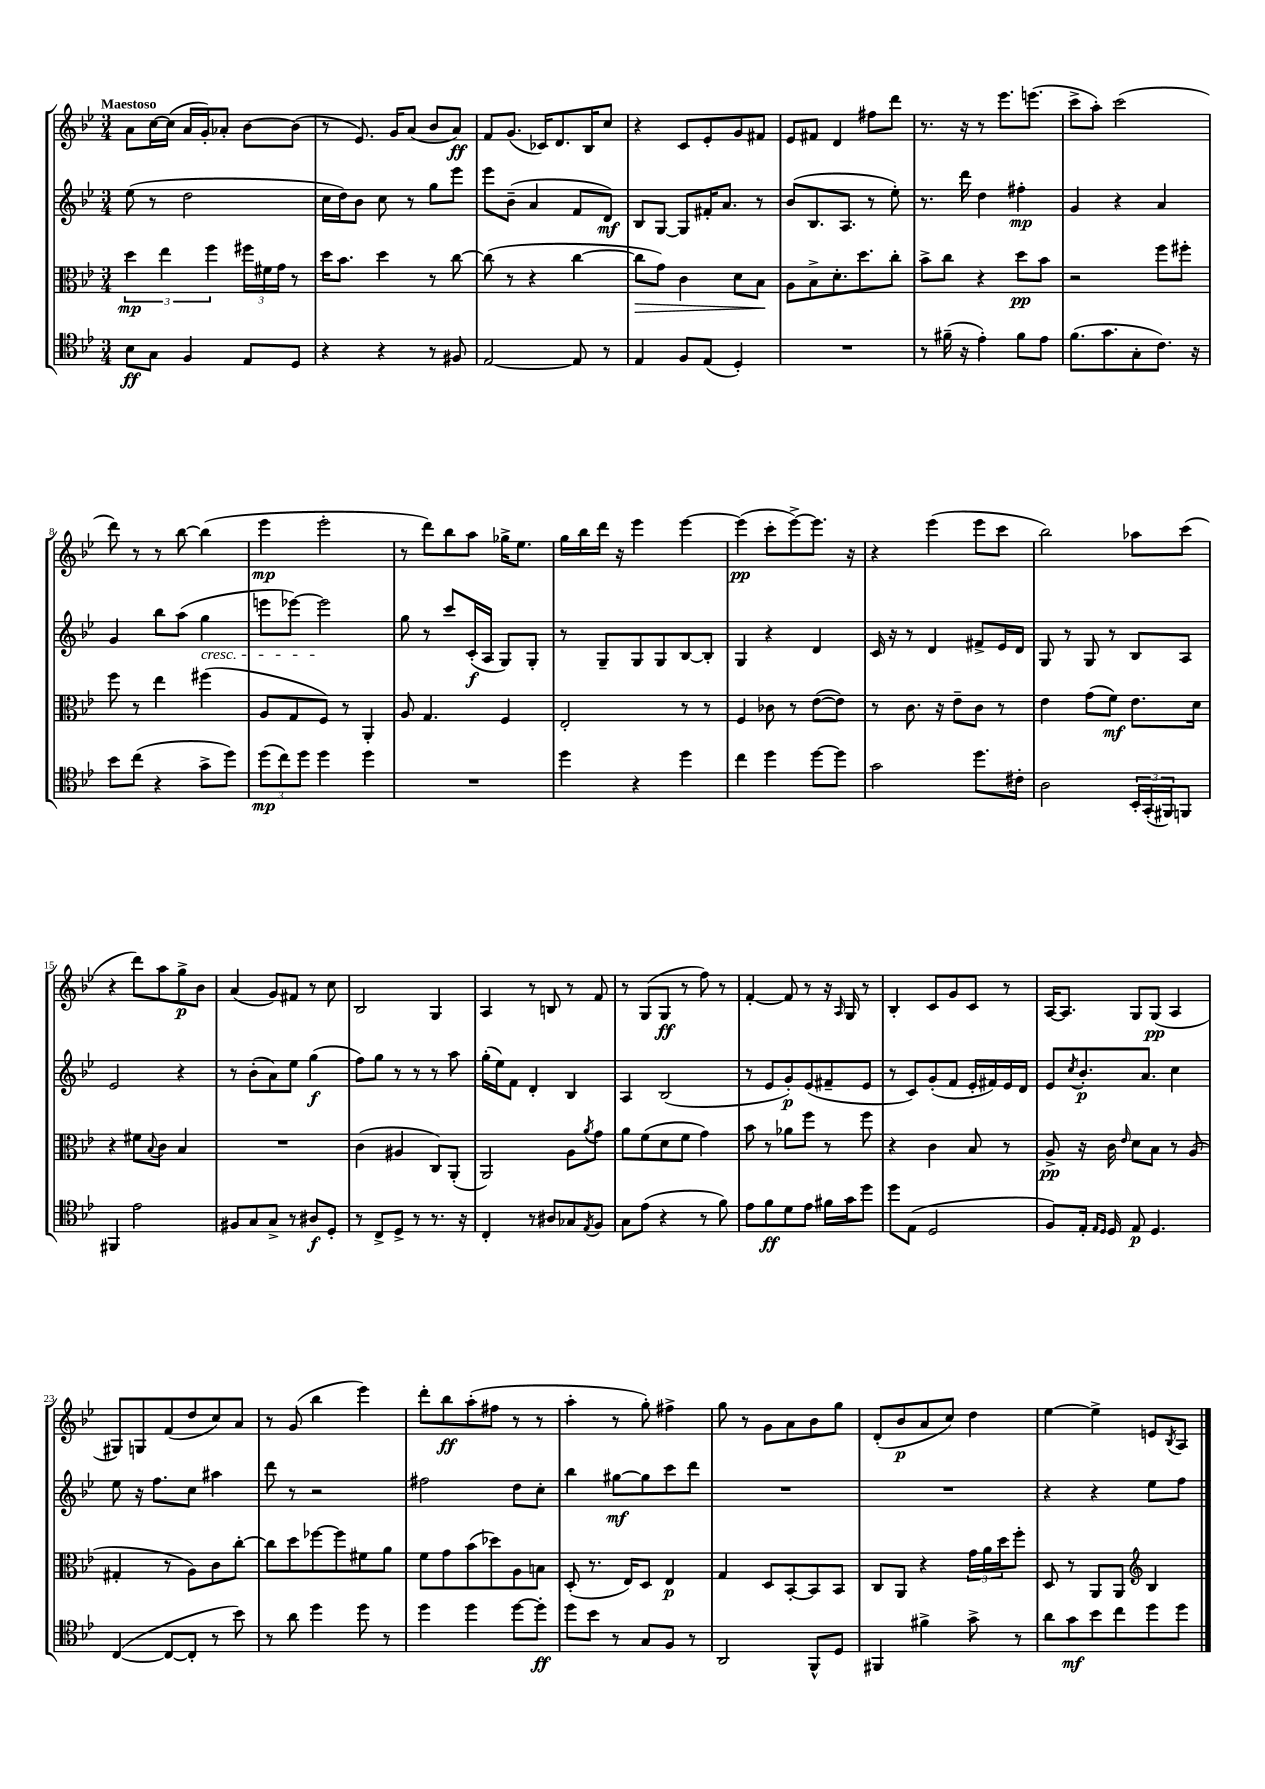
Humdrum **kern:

**kern	**kern	**kern	**kern
*staff4	*staff3	*staff2	*staff1
*clefC4	*clefC3	*clefG2	*clefG2
*k[b-e-]	*k[b-e-]	*k[b-e-]	*k[b-e-]
*M3/4	*M3/4	*M3/4	*M3/4
8B-	6dd	(8ee-	8a
8G	.	8r	[16cc
.	6ee-	.	.
.	.	.	(16cc]
4F	.	2dd	16a
.	.	.	16g')
.	6ff	.	.
.	.	.	8a-'
8E-	24ff#	.	[8b-
.	24f#	.	.
.	24g	.	.
8D	8r	.	(8b-]
=	=	=	=
4r	16dd	16cc	8r
.	8.b-	16dd)	.
.	.	8b-	8.e-)
4r	4dd	8cc	.
.	.	.	16g
.	.	8r	(8a
8r	8r	8gg	8b-
8F#	[8cc	8eee-	8a)
=	=	=	=
[2E-	(8cc]	8eee-	8f
.	8r	(8b-~	(8.g
.	4r	4a	.
.	.	.	16c-)
.	.	.	8.d
8E-]	[4cc	8f	.
.	.	.	16B-
8r	.	8d)	8cc
=	=	=	=
4E-	8cc]	8B-	4r
.	8g)	[8G	.
8F	4c	8G]	8c
(8E-	.	16f#'	8e-'
.	.	8.a	.
4D')	8d	.	8g
.	8B-	8r	8f#
=	=	=	=
2.r	8A	(8b-	8e-
.	8B-^	8.B-	8f#
.	8.d'	.	4d
.	.	8.A	.
.	8.dd	.	.
.	.	8r	8ff#
.	8cc'	8ee-')	8ddd
=	=	=	=
8r	8b-^	8.r	8.r
(16f#~	8cc	.	.
16r	.	16ddd	16r
4e-')	4r	4dd	8r
.	.	.	8.eee-
8f#	8dd	4ff#'	.
.	.	.	(8.eee
8e-	8b-	.	.
=	=	=	=
(8.f	2r	4g	8ccc^
.	.	.	8aa')
8.g	.	.	.
.	.	4r	(2ccc
8G'	.	.	.
8.c)	8ff	4a	.
.	8ff#'	.	.
16r	.	.	.
=	=	=	=
8b-	8ff	4g	8ddd)
(8cc	8r	.	8r
4r	4ee-	8bb-	8r
.	.	(8aa	[8bb-
8g^	(4ff#	4gg	(4bb-]
8dd)	.	.	.
=	=	=	=
(12dd	8A	8eee	4eee-
12cc)	.	.	.
.	8G	[8eee-)	.
12dd	.	.	.
4dd	8F)	2eee-]	2eee-'
.	8r	.	.
4dd	4AA'	.	.
=	=	=	=
2.r	8A	8gg	8r
.	4.G	8r	8ddd)
.	.	8ccc	8bb-
.	.	(16c'	8aa
.	.	16A	.
.	4F	8G)	16gg-^
.	.	.	8.ee-
.	.	8G'	.
=	=	=	=
4dd	2E-'	8r	16gg
.	.	.	16bb-
.	.	8G~	16ddd
.	.	.	16r
4r	.	8G	4eee-
.	.	8G	.
4dd	8r	[8B-	[4eee-
.	8r	8B-']	.
=	=	=	=
4cc	4F	4G	(4eee-]
4dd	8c-	4r	8ccc'
.	8r	.	[8eee-^)
[8dd	([8e-	4d	8.eee-]
8dd]	8e-])	.	.
.	.	.	16r
=	=	=	=
2g	8r	16c	4r
.	.	16r	.
.	8.c	8r	.
.	.	4d	(4eee-
.	16r	.	.
.	8e-~	.	.
8.dd	8c	8f#^	8eee-
.	8r	16e-	8ccc
16c#'	.	16d	.
=	=	=	=
2A	4e-	8G	2bb-)
.	.	8r	.
.	(8g	8G	.
.	8f)	8r	.
24BB-'	8.e-	8B-	8aa-
(24GG'	.	.	.
24FF#)	.	.	.
8FF	.	8A	(8ccc
.	16d	.	.
=	=	=	=
4FF#	4r	2e-	4r
2e-	8f#	.	8ddd)
.	8qqB-	.	.
.	8c	.	8aa
.	4B-	4r	8gg^
.	.	.	8b-
=	=	=	=
8F#	2.r	8r	(4a
8G	.	(8b-'	.
8G^	.	8a)	8g)
8r	.	8ee-	8f#
8A#	.	(4gg	8r
8D'	.	.	8cc
=	=	=	=
8r	(4c	8ff)	2B-
8C^	.	8gg	.
8D^	4A#	8r	.
8r	.	8r	.
8.r	8C)	8r	4G
.	(8AA'	8aa	.
16r	.	.	.
=	=	=	=
4C'	2AA)	(16gg'	4A
.	.	16ee-)	.
.	.	8f	.
8r	.	4d'	8r
8A#	.	.	8B
8G-	8A	4B-	8r
8qE-	8qa	.	.
8F	8g	.	8f
=	=	=	=
8G	8a	4A	8r
(8e-	(8f	.	(8G
4r	8d	(2B-	8G
.	8f	.	8r
8r	4g)	.	8ff)
8f)	.	.	8r
=	=	=	=
8e-	8b-	8r	[4f'
8f	8r	8e-	.
8d	8a-	8g')	8f]
8e-	8ff	(8e-	8r
16f#	8r	8f#~	16r
.	.	.	16qqA
16g	.	.	16G
8dd	8ff	8e-	8r
=	=	=	=
8dd	4r	8r	4B-'
(8E-	.	8c)	.
2D	4c	(8g'	8c
.	.	8f	8g
.	8B-	16e-'	8c
.	.	16f#)	.
.	8r	16e-	8r
.	.	16d	.
=	=	=	=
8F)	8A^	8e-	[16A
.	.	.	8.A]
.	.	8qcc	.
16E-'	16r	8.b-'	.
16qqE-	.	.	.
16qqD	.	.	.
16D	16c	.	.
.	16qqe-	.	.
8E-	8d	.	8G
.	.	8.a	.
4.D	8B-	.	(8G
.	8r	4cc	4A
.	(8A	.	.
=	=	=	=
([4C	4G#'	8ee-	8G#)
.	.	16r	8G
.	.	8.ff	.
8C_	8r	.	(8f
8C']	8A)	8cc	8dd
8r	8c	4aa#	8cc)
8b-)	[8cc'	.	8a
=	=	=	=
8r	8cc]	8ddd	8r
8a	8dd	8r	(8g
4dd	[8ff-	2r	4bb-
.	8ff-]	.	.
8dd	8f#	.	4eee-)
8r	8a	.	.
=	=	=	=
4dd	8f	2ff#	8ddd'
.	8g	.	8bb-
4dd	(8b-	.	(8aa'
.	8dd-)	.	8ff#
[8dd	8A	8dd	8r
8dd']	8B	8cc'	8r
=	=	=	=
8dd	(8D'	4bb-	4aa'
8b-	8.r	.	.
8r	.	[8gg#	8r
.	16E-)	.	.
8G	8D	8gg#]	8gg')
8F	4E-	8ccc	4ff#^
8r	.	8ddd	.
=	=	=	=
2AA	4G	2.r	8gg
.	.	.	8r
.	8D	.	8g
.	[8BB-'	.	8a
8FF^^	8BB-]	.	8b-
8D	8BB-	.	8gg
=	=	=	=
4FF#	8C	2.r	(8d'
.	8AA	.	8b-
4f#^	4r	.	8a
.	.	.	8cc)
8g^	24g	.	4dd
.	24a	.	.
.	24dd	.	.
8r	8ff'	.	.
=	=	=	=
8a	8D	4r	[4ee-
8g	8r	.	.
8b-	8AA	4r	4ee-^]
8cc	8AA	.	.
*	*clefG2	*	*
8dd	4B-	8ee-	8e
.	.	.	8qB-
8dd	.	8ff	8A
==	==	==	==
*-	*-	*-	*-
